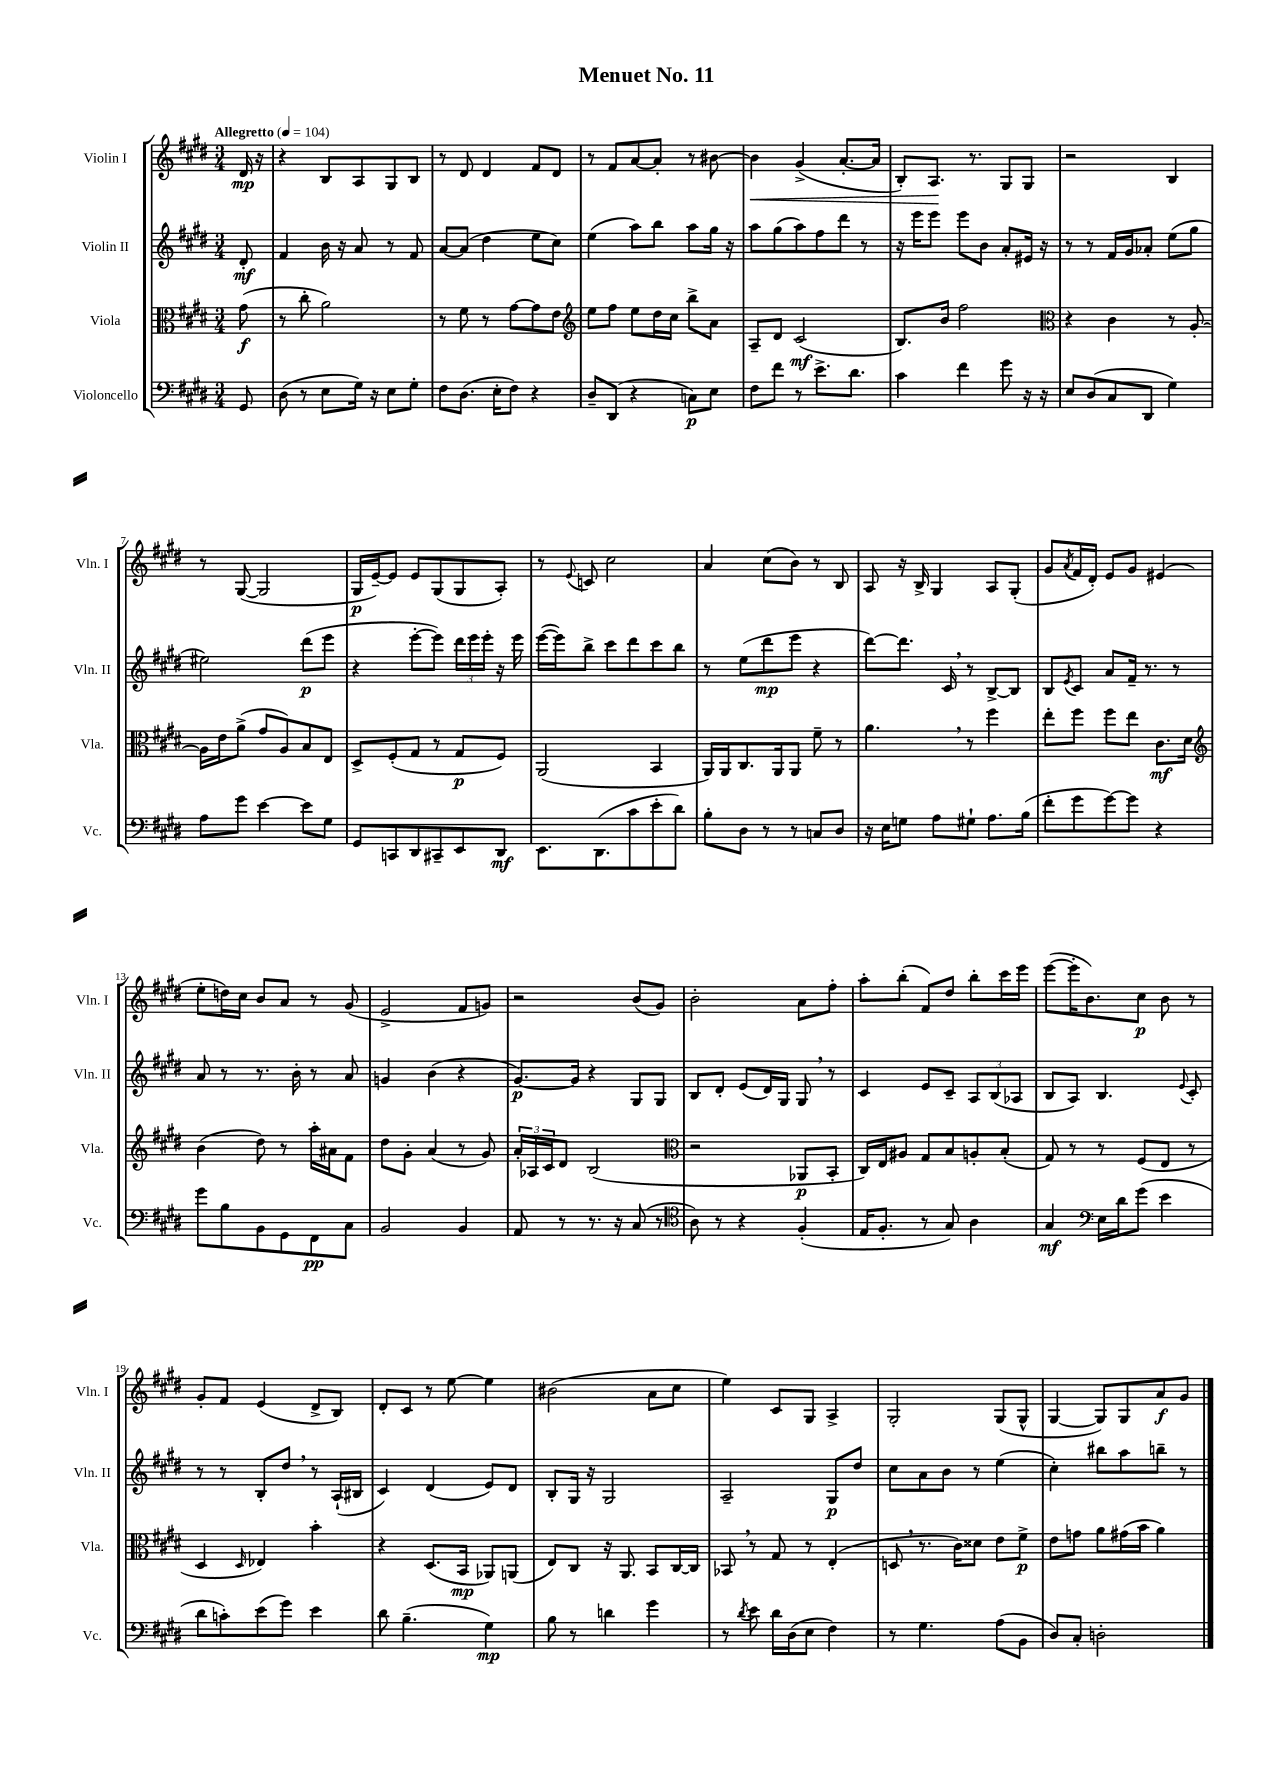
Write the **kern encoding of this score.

**kern	**dynam	**kern	**dynam	**kern	**dynam	**kern	**dynam
*part4	*part4	*part3	*part3	*part2	*part2	*part1	*part1
*staff4	*staff4	*staff3	*staff3	*staff2	*staff2	*staff1	*staff1
*I"Violoncello	*	*I"Viola	*	*I"Violin II	*	*I"Violin I	*
*I'Vc.	*	*I'Vla.	*	*I'Vln. II	*	*I'Vln. I	*
*clefF4	*	*clefC3	*	*clefG2	*	*clefG2	*
*k[f#c#g#d#]	*	*k[f#c#g#d#]	*	*k[f#c#g#d#]	*	*k[f#c#g#d#]	*
*M3/4	*	*M3/4	*	*M3/4	*	*M3/4	*
*MM104	*	*MM104	*	*MM104	*	*MM104	*
=	=	=	=	=	=	=	=
!	!	!	!	!	!	!LO:TX:a:B:t=Allegretto	!
8GG#/	.	(8g#\	f	8d#'/	mf	16d#/	mp
.	.	.	.	.	.	16r	.
=1	=1	=1	=1	=1	=1	=1	=1
(8D#\	.	8r	.	4f#/	.	4r	.
8r	.	8cc#'\	.	.	.	.	.
8E\L	.	2a\)	.	16b\	.	8B/L	.
.	.	.	.	16r	.	.	.
16G#\Jk)	.	.	.	8a/	.	8A/	.
16r	.	.	.	.	.	.	.
8E\L	.	.	.	8r	.	8G#/	.
8G#'\J	.	.	.	8f#/	.	8B/J	.
=2	=2	=2	=2	=2	=2	=2	=2
8F#\L	.	8r	.	[8a/L	.	8r	.
(8.D#\J	.	8f#\	.	(8a/J]	.	8d#/	.
.	.	8r	.	4dd#\	.	4d#/	.
16E'\KL	.	.	.	.	.	.	.
8F#\J)	.	[8g#\L	.	.	.	.	.
4r	.	8g#\]	.	8ee\L	.	8f#/L	.
.	.	8e\J	.	8cc#\J)	.	8d#/J	.
=3	=3	=3	=3	=3	=3	=3	=3
*	*	*clefG2	*	*	*	*	*
8D#~/L	.	8ee\L	.	(4ee\	.	8r	.
(8DD#/J	.	8ff#\J	.	.	.	8f#/L	.
4r	.	8ee\L	.	8aa\L)	.	[8a/	.
.	.	16dd#\L	.	8bb\J	.	8a'/J]	.
.	.	16cc#\JJ	.	.	.	.	.
8Cn\L)	p	8bb^\L	.	8aa\L	.	8r	.
8E\J	.	8a\J	.	16gg#\Jk	.	[8b#X\	.
.	.	.	.	16r	.	.	.
=4	=4	=4	=4	=4	=4	=4	=4
!	!	!	!	!	!	!	!LO:HP:b
8F#\L	.	8A~/L	.	8aa\L	.	4b#\]	<
8f#\J	.	8d#/J	.	(8gg#\	.	.	.
8r	.	(2c#/	mf	8aa\)	.	(4g#^/	.
8.e^\L	.	.	.	8ff#\	.	.	.
.	.	.	.	8ddd#\J	.	[8.a'/L	.
8.d#\J	.	.	.	.	.	.	.
.	.	.	.	8r	.	.	.
.	.	.	.	.	.	16a/Jk]	.
=5	=5	=5	=5	=5	=5	=5	=5
4c#\	.	8.B/L)	.	16r	.	8B'/L)	.
.	.	.	.	16eee\KL	.	.	.
.	.	.	.	8eee\J	.	8.A/J	.
.	.	16b/Jk	.	.	.	.	.
4f#\	.	2ff#\	.	8eee\L	.	.	.
.	.	.	.	.	.	8.r	[
.	.	.	.	8b\J	.	.	.
8g#\	.	.	.	8a'/L	.	8G#/L	.
16r	.	.	.	16e#X/Jk	.	8G#/J	.
16r	.	.	.	16r	.	.	.
=6	=6	=6	=6	=6	=6	=6	=6
*	*	*clefC3	*	*	*	*	*
8E/L	.	4r	.	8r	.	2r	.
(8D#/	.	.	.	8r	.	.	.
8C#/	.	4c#\	.	16f#/LL	.	.	.
.	.	.	.	16g#/J	.	.	.
8DD#/J	.	.	.	8a-X'/J	.	.	.
4G#\)	.	8r	.	(8ee\L	.	4B/	.
.	.	[8A'/	.	8gg#\J	.	.	.
!!LO:LB:g=z
=7	=7	=7	=7	=7	=7	=7	=7
8A\L	.	16A\LL]	.	2ee#X\)	.	8r	.
.	.	16e\J	.	.	.	.	.
8g#\J	.	(8a^\J	.	.	.	([8G#/	.
[4e\	.	8g#/L	.	.	.	2G#/]	.
.	.	8A/)	.	.	.	.	.
8e\L]	.	8B/	.	(8ddd#\L	p	.	.
8G#\J	.	8E/J	.	8eee\J	.	.	.
=8	=8	=8	=8	=8	=8	=8	=8
8GG#/L	.	8D#^/L	.	4r	.	16G#/LL	p
.	.	.	.	.	.	[16e~/J)	.
8CCn/	.	(8F#'/	.	.	.	8e/J]	.
8DD#/	.	8G#/J	.	[8eee'\L	.	8e/L	.
8CC#X~/	.	8r	.	8eee\J])	.	(8G#/	.
8EE/	.	8G#/L	p	24ddd#\LL	.	8G#/	.
.	.	.	.	24eee\	.	.	.
.	.	.	.	24eee'\JJ	.	.	.
8DD#/J	mf	8F#/J)	.	16r	.	8A'/J)	.
.	.	.	.	16eee\	.	.	.
=9	=9	=9	=9	=9	=9	=9	=9
8.EE\L	.	(2AA/	.	([16eee\LL	.	8r	.
.	.	.	.	16eee\J])	.	.	.
.	.	.	.	.	.	8qqe/	.
.	.	.	.	8bb^\J	.	8cn/	.
(8.DD#\	.	.	.	.	.	.	.
.	.	.	.	8ccc#\L	.	2cc#\	.
8c#\	.	.	.	8ddd#\	.	.	.
8e'\	.	4BB/	.	8ccc#\	.	.	.
8d#\J)	.	.	.	8bb\J	.	.	.
=10	=10	=10	=10	=10	=10	=10	=10
8B'\L	.	16AA/LL)	.	8r	.	4a/	.
.	.	16AA/J	.	.	.	.	.
8D#\J	.	8.C#/	.	(8ee\L	.	.	.
8r	.	.	.	8ddd#\	mp	(8cc#\L	.
.	.	16AA/k	.	.	.	.	.
8r	.	8AA/J	.	8eee\J	.	8b\J)	.
8Cn/L	.	8f#~\	.	4r	.	8r	.
8D#/J	.	8r	.	.	.	8B/	.
=11	=11	=11	=11	=11	=11	=11	=11
16r	.	4.a,\	.	[8ddd#\L)	.	8A/	.
16E\KL	.	.	.	.	.	.	.
8Gn\J	.	.	.	8.ddd#\J]	.	16r	.
.	.	.	.	.	.	16B^/	.
8A\L	.	.	.	.	.	4G#/	.
.	.	.	.	16c#,/	.	.	.
8G#X`\J	.	8r	.	8r	.	.	.
8.A\L	.	4ff#\	.	[8B^/L	.	8A/L	.
.	.	.	.	8B/J]	.	(8G#'/J	.
(16B\Jk	.	.	.	.	.	.	.
=12	=12	=12	=12	=12	=12	=12	=12
8f#'\L	.	8ee'\L	.	8B/L	.	8g#/L	.
.	.	.	.	8qe/	.	8qa/	.
8g#\	.	8ff#\J	.	8c#/J	.	16f#/L	.
.	.	.	.	.	.	16d#'/JJ)	.
[8g#\)	.	8ff#\L	.	8a/L	.	8e/L	.
8g#\J]	.	8ee\J	.	16f#~/Jk	.	8g#/J	.
.	.	.	.	8.r	.	.	.
4r	.	8.c#\L	mf	.	.	(4e#X/	.
.	.	.	.	8r	.	.	.
.	.	16d#\Jk	.	.	.	.	.
!!LO:LB:g=z
=13	=13	=13	=13	=13	=13	=13	=13
*	*	*clefG2	*	*	*	*	*
8g#\L	.	(4b\	.	8a/	.	8ee'\L	.
8B\	.	.	.	8r	.	16ddn\L)	.
.	.	.	.	.	.	16cc#\JJ	.
8BB\	.	8dd#\)	.	8.r	.	8b/L	.
8GG#\	.	8r	.	.	.	8a/J	.
.	.	.	.	16b'\	.	.	.
8FF#\	pp	16aa'\LL	.	8r	.	8r	.
.	.	16a#X\J	.	.	.	.	.
8C#\J	.	8f#\J	.	8a/	.	(8g#/	.
=14	=14	=14	=14	=14	=14	=14	=14
2BB/	.	8dd#\L	.	4gn/	.	2e^/	.
.	.	8g#'\J	.	.	.	.	.
.	.	(4a/	.	(4b\	.	.	.
4BB/	.	8r	.	4r	.	8f#/L	.
.	.	8g#/)	.	.	.	8gn/J)	.
=15	=15	=15	=15	=15	=15	=15	=15
8AA/	.	24a'/LL	.	[8.g#/L)	p	2r	.
.	.	24A-X/	.	.	.	.	.
.	.	24c#/J	.	.	.	.	.
8r	.	8d#/J	.	.	.	.	.
.	.	.	.	16g#/Jk]	.	.	.
8.r	.	(2B/	.	4r	.	.	.
16r	.	.	.	.	.	.	.
(8C#/	.	.	.	8G#/L	.	(8b/L	.
8r	.	.	.	8G#/J	.	8g#/J)	.
=16	=16	=16	=16	=16	=16	=16	=16
*clefC4	*	*clefC3	*	*	*	*	*
8A\)	.	2r	.	8B/L	.	2b'\	.
8r	.	.	.	8d#'/J	.	.	.
4r	.	.	.	(8e/L	.	.	.
.	.	.	.	16d#/L)	.	.	.
.	.	.	.	16G#/JJ	.	.	.
(4F#'/	.	8AA-X/L	p	8G#,/	.	8a\L	.
.	.	8BB'/J	.	8r	.	8ff#'\J	.
=17	=17	=17	=17	=17	=17	=17	=17
16E/KL	.	16C#/LL)	.	4c#/	.	8aa'\L	.
8.F#'/J	.	16E/J	.	.	.	.	.
.	.	8A#X/J	.	.	.	(8bb'\J	.
8r	.	8G#/L	.	8e/L	.	8f#/L)	.
8G#/)	.	8B/	.	8c#~/J	.	8dd#/J	.
4A\	.	8An'/	.	12A/L	.	8bb'\L	.
.	.	.	.	(12B/	.	.	.
.	.	(8B'/J	.	.	.	16ccc#\L	.
.	.	.	.	12A-X/J	.	.	.
.	.	.	.	.	.	16eee\JJ	.
=18	=18	=18	=18	=18	=18	=18	=18
4G#/	mf	8G#/)	.	8B/L	.	([8eee\L	.
.	.	8r	.	8A/J)	.	16eee'\K]	.
.	.	.	.	.	.	8.b\)	.
*clefF4	*	*	*	*	*	*	*
16E\LL	.	8r	.	4.B/	.	.	.
16d#\J	.	.	.	.	.	.	.
(8g#\J	.	(8F#/L	.	.	.	8cc#\J	p
4e\	.	8E/J	.	.	.	8b\	.
.	.	.	.	8qqe/	.	.	.
.	.	8r	.	8c#'/	.	8r	.
!!LO:LB:g=z
=19	=19	=19	=19	=19	=19	=19	=19
8d#\L	.	4D#/	.	8r	.	8g#'/L	.
8cn'\)	.	.	.	8r	.	8f#/J	.
.	.	16qqD#/	.	.	.	.	.
(8e\	.	4E-X/)	.	8B'/L	.	(4e/	.
8g#\J)	.	.	.	8dd#,/J	.	.	.
4e\	.	4b'\	.	8r	.	8d#^/L	.
.	.	.	.	(16A`/LL	.	8B/J)	.
.	.	.	.	16B#X/JJ	.	.	.
=20	=20	=20	=20	=20	=20	=20	=20
8d#\	.	4r	.	4c#/)	.	8d#'/L	.
(4.B~\	.	.	.	.	.	8c#/J	.
.	.	(8.D#/L	.	(4d#/	.	8r	.
.	.	.	.	.	.	[8ee\	.
.	.	16BB/Jk	mp	.	.	.	.
4G#\)	mp	8AA-X/L)	.	8e/L)	.	4ee\]	.
.	.	(8AAn/J	.	8d#/J	.	.	.
=21	=21	=21	=21	=21	=21	=21	=21
8B\	.	8E/L)	.	8B'/L	.	(2b#X\	.
8r	.	8C#/J	.	16G#/Jk	.	.	.
.	.	.	.	16r	.	.	.
4dn\	.	16r	.	2G#/	.	.	.
.	.	8.AA/	.	.	.	.	.
4g#\	.	8BB/L	.	.	.	8a\L	.
.	.	[16C#/L	.	.	.	8cc#\J	.
.	.	16C#/JJ]	.	.	.	.	.
=22	=22	=22	=22	=22	=22	=22	=22
8r	.	8BB-X,/	.	2A~/	.	4ee\)	.
8qd#/	.	.	.	.	.	.	.
8e\	.	8r	.	.	.	.	.
16d#\LL	.	8G#/	.	.	.	8c#/L	.
(16D#\J	.	.	.	.	.	.	.
8E\J	.	8r	.	.	.	8G#/J	.
4F#\)	.	(4E'/	.	8G#/L	p	4A^/	.
.	.	.	.	8dd#/J	.	.	.
=23	=23	=23	=23	=23	=23	=23	=23
8r	.	8Dn,/	.	8cc#\L	.	2G#'/	.
4.G#\	.	8.r	.	8a\	.	.	.
.	.	.	.	8b\J	.	.	.
.	.	16c#\KL)	.	.	.	.	.
.	.	8d##X\J	.	8r	.	.	.
(8A\L	.	8e\L	.	(4ee\	.	(8G#/L	.
8BB\J	.	8f#^\J	p	.	.	8G#^^/J	.
=24	=24	=24	=24	=24	=24	=24	=24
8D#/L)	.	8e\L	.	4cc#'\)	.	[4G#/	.
8C#'/J	.	8gn\J	.	.	.	.	.
2Dn'\	.	8a\L	.	8bb#X\L	.	8G#/L])	.
.	.	(16g#X\L	.	8aa\	.	8G#/	.
.	.	16b\JJ	.	.	.	.	.
.	.	4a\)	.	8bbn~\J	.	8a/	f
.	.	.	.	8r	.	8g#/J	.
==	==	==	==	==	==	==	==
*-	*-	*-	*-	*-	*-	*-	*-
